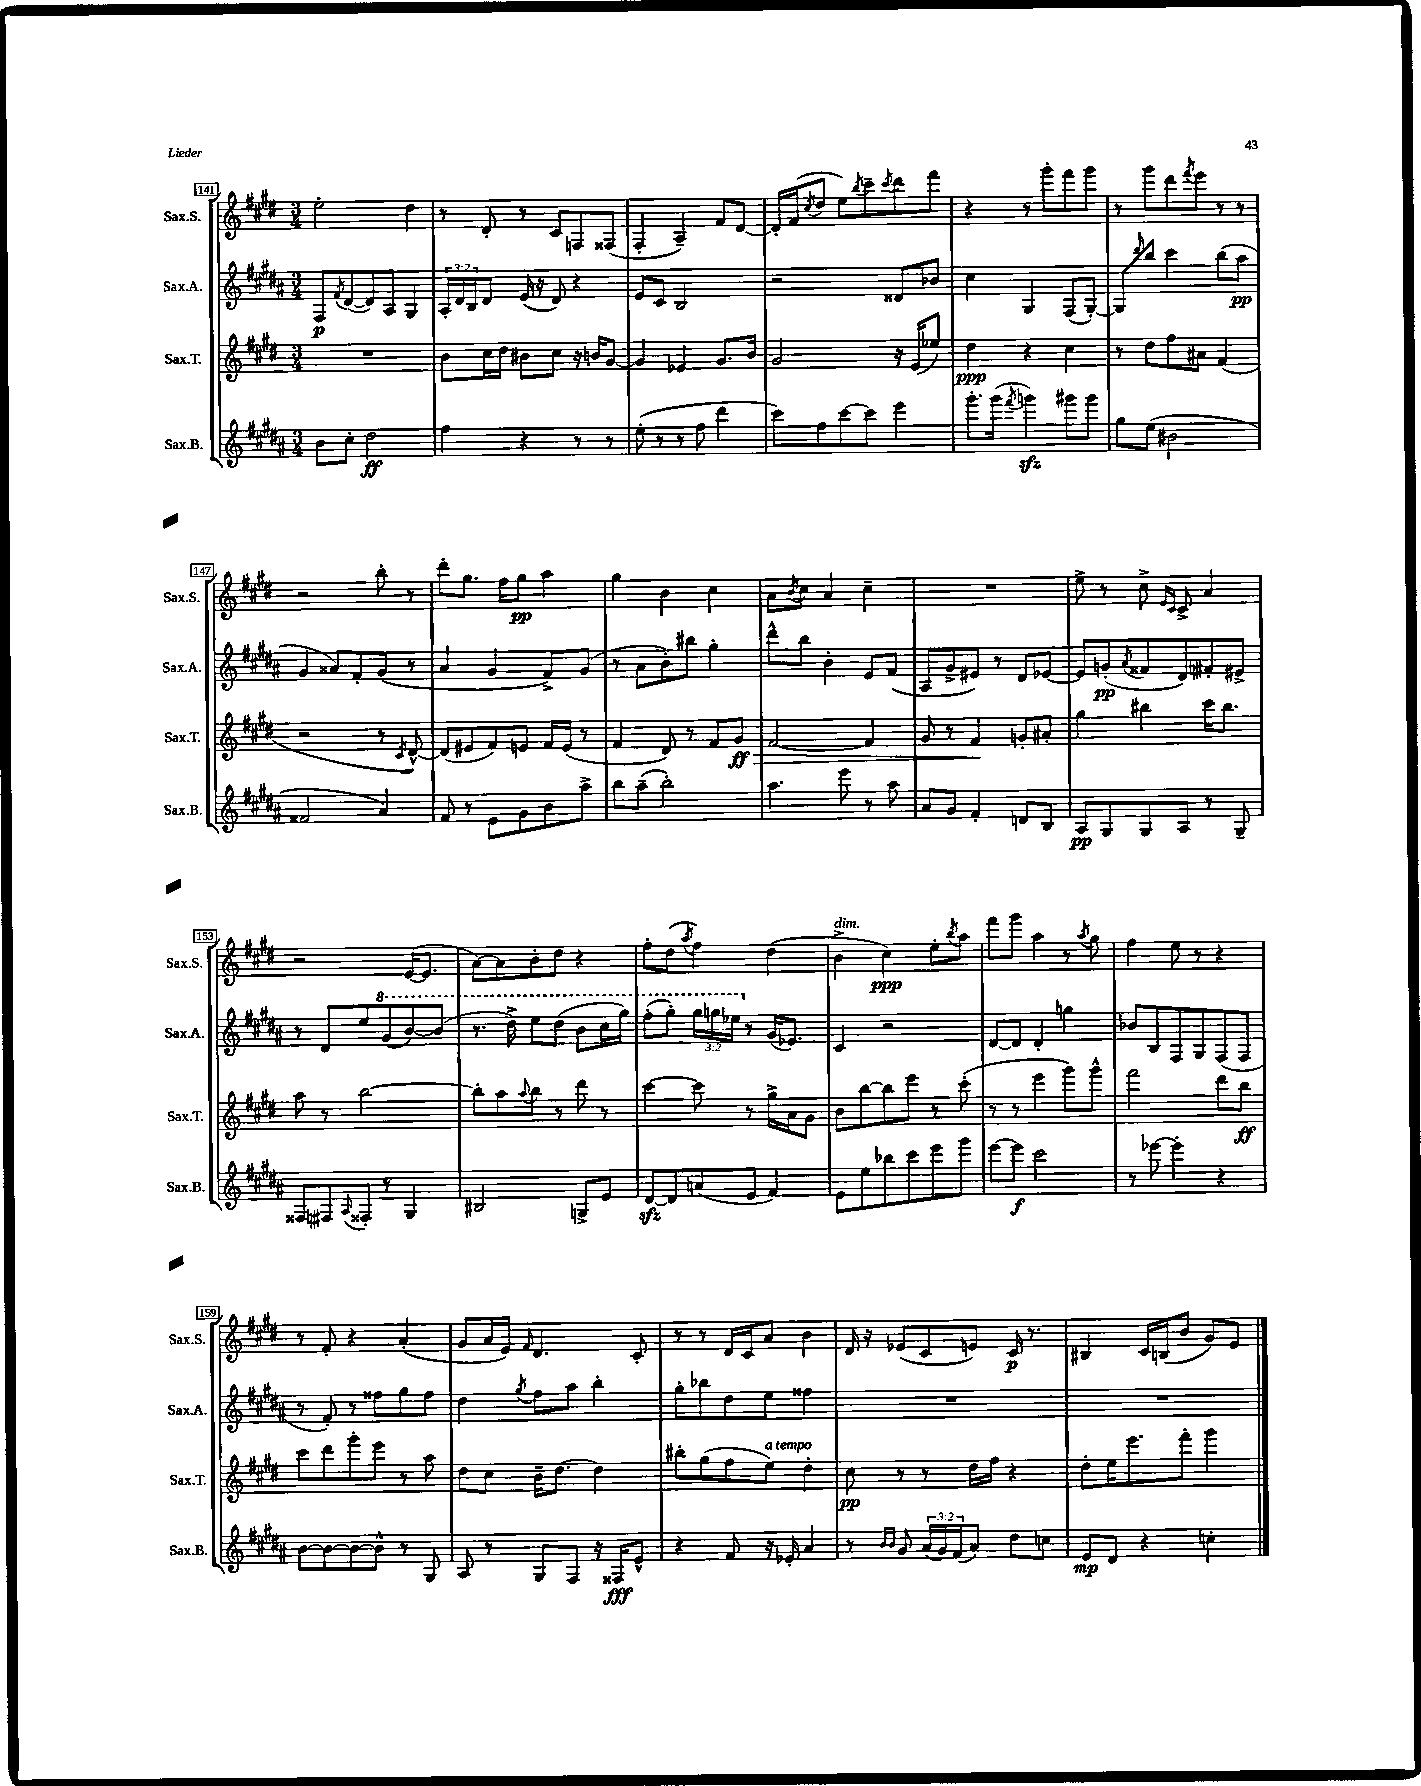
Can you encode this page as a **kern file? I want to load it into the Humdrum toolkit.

**kern	**kern	**kern	**kern
*staff4	*staff3	*staff2	*staff1
*clefG2	*clefG2	*clefG2	*clefG2
*k[f#c#g#d#a#]	*k[f#c#g#d#]	*k[f#c#g#d#a#]	*k[f#c#g#d#]
*M3/4	*M3/4	*M3/4	*M3/4
8b	2.r	8F#	2ee'
.	.	8qf#	.
8cc#'	.	([8d#	.
2dd#	.	8d#])	.
.	.	8A#	.
.	.	4G#	4dd#
=	=	=	=
4ff#	8b	24A#'	8r
.	.	24d#	.
.	.	24B	.
.	16cc#	8d#	8d#'
.	16dd#	.	.
4r	8b#	(16e	8r
.	.	16r	.
.	8cc#	8d#)	8c#
8r	16r	4r	8F
.	16b	.	.
8r	[8g#	.	(8F##
=	=	=	=
(8ee'	4g#]	8e	4F#'
8r	.	8c#	.
8r	4e-	2B	4A~)
8ff#	.	.	.
4ddd#	8.g#	.	8f#
.	.	.	[8d#
.	16b	.	.
=	=	=	=
8ccc#)	2g#	2r	16d#']
.	.	.	(16f#
.	.	.	8qcc#
8ff#	.	.	8dd#
[8ccc#	.	.	8ee)
.	.	.	8qbb
8ccc#]	.	.	8ccc#~
.	.	.	8qccc#
4eee	16r	8d##	8ddd#
.	(16e	.	.
.	8ee-)	8b-	8fff#
=	=	=	=
8.ggg#'	4dd#	4cc#	4r
(16ggg#	.	.	.
8qfff#	.	.	.
4ggg)	4r	4G#	8r
.	.	.	8ggg#'
8ggg#	4cc#	(8F#	8fff#
8ggg#	.	[8G#')	8ggg#
=	=	=	=
8gg#	8r	8G#]	8r
.	.	16qqddd#	.
(8ee	8dd#	8bb	8ggg#
2b#	8ff#	4ccc#	8ddd#
.	.	.	8qfff#
.	8a#	.	8eee
.	(4f#	(8bb	8r
.	.	8aa#	8r
=	=	=	=
2f##	2r	4g#	2r
.	.	8a##)	.
.	.	8f#'	.
4a#)	8r	(8g#	8bb'
.	8qc#	.	.
.	[8d#^^)	8r	8r
=	=	=	=
8f#	(8d#]	4a#	8ddd#'
8r	8e#	.	8.gg#
8e	8f#)	4g#	.
.	.	.	16ff#
8g#	8e	.	8gg#
8b	16f#	8f#^)	4aa
.	(16e	.	.
8aa#^	8r	(8g#	.
=	=	=	=
8bb	4f#	8r	4gg#
(8aa#~	.	8a#	.
2bb')	8d#)	8b')	4b
.	8r	8bb#	.
.	8f#	4gg#'	4cc#
.	8g#	.	.
=	=	=	=
4.aa#	[2f#	8ddd#^^	8a
.	.	.	8qb
.	.	8bb	8cc#
.	.	4b'	4a
8eee	.	.	.
8r	4f#]	8e	4cc#~
8aa#	.	(8f#	.
=	=	=	=
8a#	8g#	8A#	2.r
8g#	8r	8g#^	.
4f#'	4f#	8e#)	.
.	.	8r	.
8d	8g'	8d#	.
8B	8a#'	[8e-	.
=	=	=	=
8A#	4gg#	8e-]	8ee^
8G#	.	(8g'	8r
.	.	8qa#	.
8G#	4bb#	8f##	8cc#^
.	.	.	16qqe
.	.	.	16qqc#
8A#	.	8d#)	8c#^
8r	16ccc#	8f#'	4a
.	8.bb#	.	.
8G#~	.	8e#^	.
=	=	=	=
8F##	8aa	8r	2r
8F#	8r	8d#	.
8qqA#	.	.	.
8F##'	[2bb	8ee	.
8r	.	(8gg#	.
4G#	.	[8bb)	([16e
.	.	.	8.e]
.	.	(8bb]	.
=	=	=	=
2B#	8bb']	8.r	[8a)
.	8aa	.	8a]
.	.	16ddd#^)	.
.	8qqaa	.	.
.	8bb	8eee	8b'
.	8r	(8ddd#	8dd#
8G^	8ddd#	8bb	4r
8e	8r	16ccc#	.
.	.	16ggg#)	.
=	=	=	=
[8d#	[4ccc#	(8fff#'	8ff#'
8d#]	.	8ggg#')	(8dd#
.	.	.	8qaa
(8a	8ccc#]	24ggg#	4ff#)
.	.	24ggg	.
.	.	24eee-	.
8e	8r	8r	.
4f#)	16gg#^	(16g#	(4dd#
.	16a	8.e-)	.
.	8g#	.	.
=	=	=	=
8e	8b	4c#	4b^
8ee	[8bb	.	.
8bb-	8bb]	2r	4cc#)
8ccc#	8eee	.	.
8eee	8r	.	8ee'
.	.	.	8qbb
8ggg#	(8ccc#'	.	8aa
=	=	=	=
[8eee	8r	[8d#	8fff#
8eee]	8r	8d#]	8ggg#
2ccc#	4eee	4d#'	4aa
.	8ggg#)	4gg	8r
.	.	.	8qaa
.	8ggg#^^	.	8gg#
=	=	=	=
8r	2fff#	8b-	4ff#
[8eee-	.	8B	.
4eee-']	.	8F#	8ee
.	.	8G#	8r
4r	8ddd#	(8F#	4r
.	8bb	8F#	.
=	=	=	=
[8b	8ccc#	8r	8r
8b_	8ddd#	8f#')	8f#'
8b_	8ggg#'	8r	4r
8b^^]	8eee	8ff##	.
8r	8r	8gg#	(4a'
8G#	8aa	8ff##	.
=	=	=	=
8A#	8dd#	4dd#	8g#
8r	8cc#	.	16a
.	.	.	16e)
.	.	8qgg#	16qqf#
8G#	16b~	8ff#	4.d#
.	[8.dd#	.	.
8F#	.	8aa#	.
16r	4dd#]	4bb'	.
16F##	.	.	.
8e^^	.	.	8c#'
=	=	=	=
4r	8bb#'	8gg#'	8r
.	(8gg#	8bb-	8r
8f#	8ff#	8dd#	16d#
.	.	.	16c#
16r	8ee)	8ee	8a
16e-'	.	.	.
4a#	4dd#'	4ff##	4b
=	=	=	=
8r	8cc#	2.r	16d#
.	.	.	16r
16qqb	.	.	.
16qqb	.	.	.
8g#	8r	.	(8e-
(24a#	8r	.	8c#
24g#)	.	.	.
(24f#	.	.	.
8a#)	16dd#	.	8e)
.	16ff#	.	.
8dd#	4r	.	16c#
.	.	.	8.r
8cc	.	.	.
=	=	=	=
8e	8dd#'	2.r	4B#
8d#	16ee	.	.
.	8.eee	.	.
4r	.	.	16c#
.	.	.	(16B
.	8fff#'	.	8b
4cc'	4ggg#	.	8g#)
.	.	.	8e
==	==	==	==
*-	*-	*-	*-
